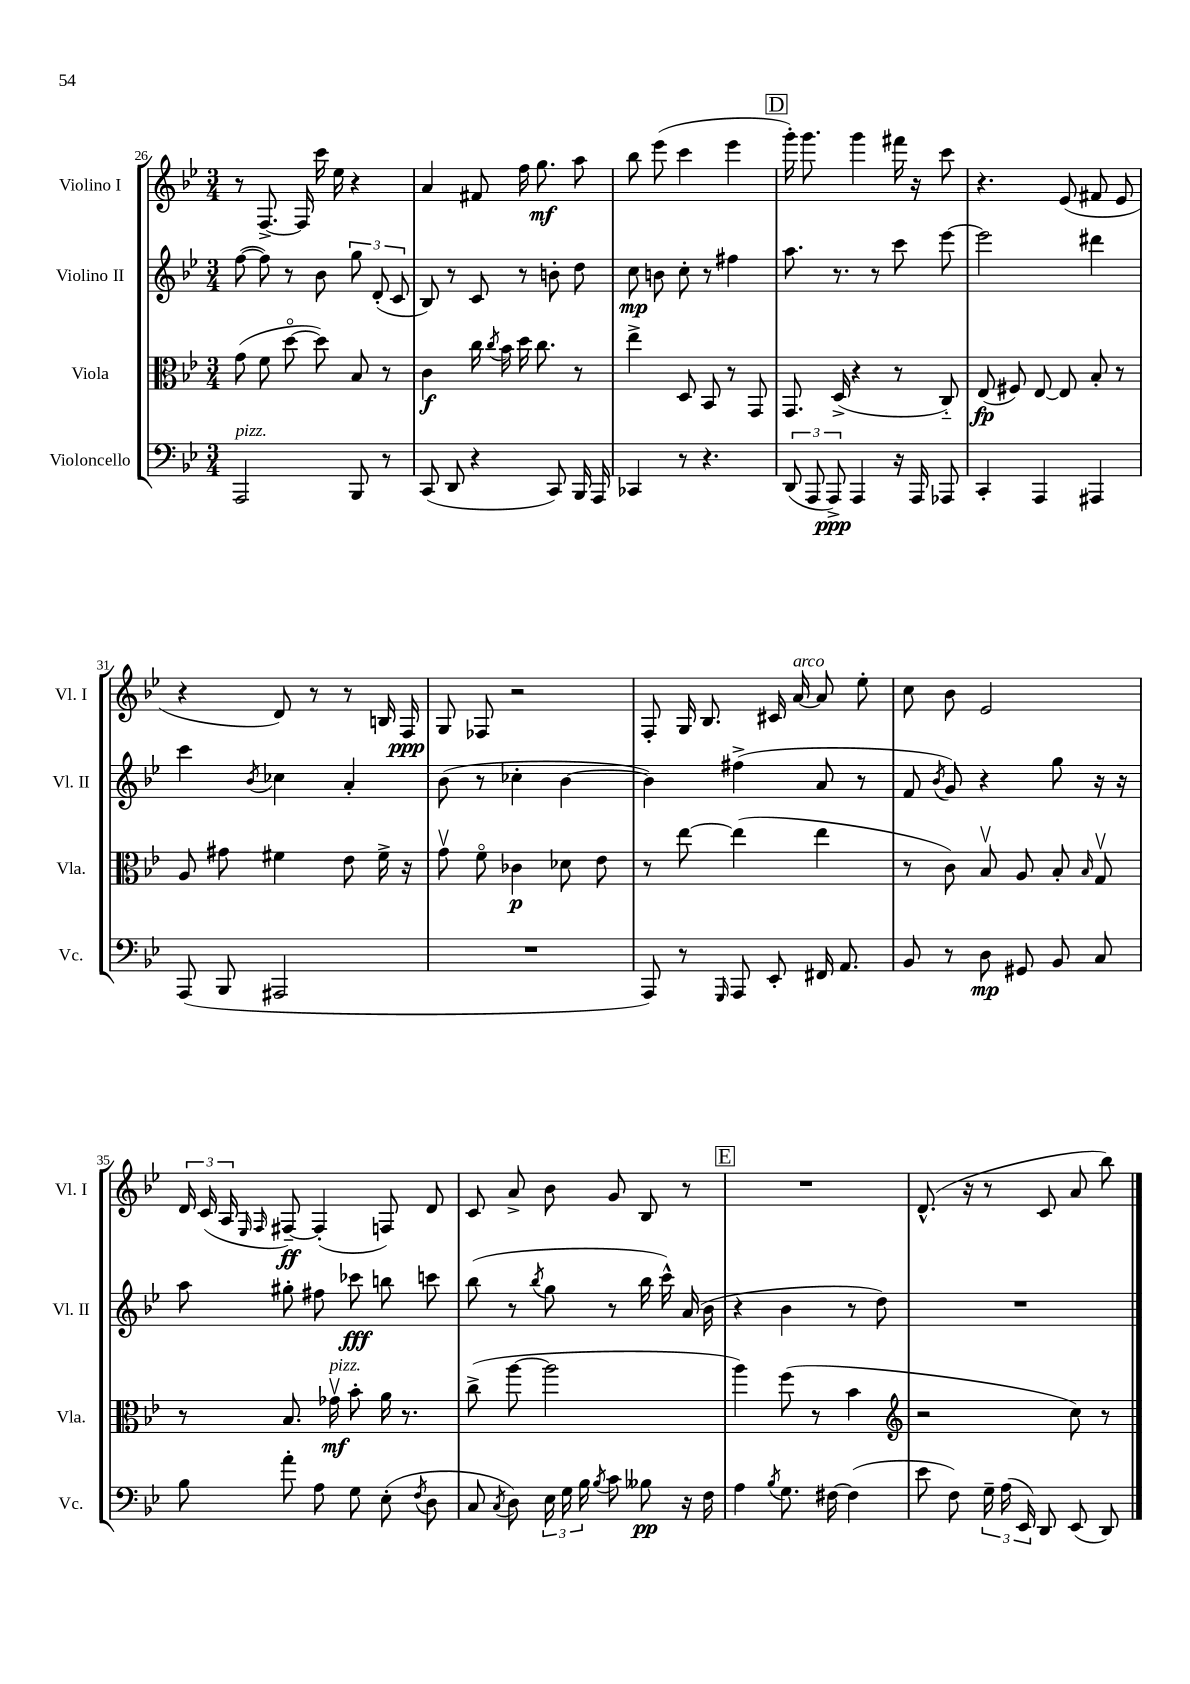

**kern	**kern	**kern	**kern
*staff4	*staff3	*staff2	*staff1
*clefF4	*clefC3	*clefG2	*clefG2
*k[b-e-]	*k[b-e-]	*k[b-e-]	*k[b-e-]
*M3/4	*M3/4	*M3/4	*M3/4
2AAA	(8g	([8ff	8r
.	8f	8ff])	[8.F^
.	[8ddo	8r	.
.	.	.	16F]
.	8dd])	8b-	16ccc
.	.	.	16ee-
8BBB-	8B-	12gg	4r
.	.	(12d'	.
8r	8r	.	.
.	.	12c	.
=	=	=	=
(8CC	4c	8B-)	4a
8DD	.	8r	.
4r	16cc	8c	8f#
.	8qcc	.	.
.	16b-	.	.
.	16dd	8r	16ff
.	8.cc	.	8.gg
8CC)	.	8b'	.
16BBB-	8r	8dd	8aa
16AAA	.	.	.
=	=	=	=
4CC-	4ee-^	8cc	8bb-
.	.	8b	(8eee-
8r	8D	8cc'	4ccc
4.r	8BB-	8r	.
.	8r	4ff#	4eee-
.	8GG	.	.
=	=	=	=
(12DD	8.GG	8.aa	16ggg')
.	.	.	8.ggg
12AAA	.	.	.
12AAA^)	.	.	.
.	(16D^	8.r	.
4AAA	4r	.	4ggg
.	.	8r	.
16r	8r	8ccc	16fff#
16AAA	.	.	16r
8AAA-	8C'~)	[8eee-	8ccc
=	=	=	=
4CC'	(8E-	2eee-]	4.r
.	8F#)	.	.
4AAA	[8E-	.	.
.	8E-]	.	(8e-
4AAA#	8B-'	4ddd#	8f#
.	8r	.	8e-
=	=	=	=
(8AAA	8A	4ccc	4r
8BBB-	8g#	.	.
.	.	8qb-	.
2AAA#	4f#	4cc-	8d)
.	.	.	8r
.	8e-	4a'	8r
.	16f#^	.	16B
.	16r	.	16F
=	=	=	=
2.r	8gv	(8b-	8G
.	8fo	8r	8F-
.	4c-	4cc-'	2r
.	8d-	[4b-	.
.	8e-	.	.
=	=	=	=
8AAA)	8r	4b-])	8F'
8r	[8ee-	.	16G
.	.	.	8.B-
16qqGGG	.	.	.
8AAA	(4ee-]	(4ff#^	.
8EE-'	.	.	16c#
.	.	.	[16a
16FF#	4ee-	8a	8a]
8.AA	.	.	.
.	.	8r	8ee-'
=	=	=	=
8BB-	8r	8f	8cc
.	.	8qb-	.
8r	8c)	8g)	8b-
8D	8B-v	4r	2e-
8GG#	8A	.	.
8BB-	8B-'	8gg	.
.	16qqB-	.	.
8C	8Gv	16r	.
.	.	16r	.
=	=	=	=
8B-	8r	8aa	24d
.	.	.	(24c
.	.	.	24A
.	.	.	16qqE-
.	.	.	16qqF
8a'	8.B-	8gg#'	[8F#~)
8A	.	8ff#	(4F#']
.	16g-v	.	.
8G	8b-'	8ccc-	.
(8E-'	16a	8bb	8F)
.	8.r	.	.
8qF	.	.	.
8D	.	8ccc	8d
=	=	=	=
8C	(8cc^	(8bb-	8c
8qC	.	.	.
8D)	[8aa	8r	8a^
.	.	8qbb-	.
24E-	2aa]	8gg	8b-
24G	.	.	.
24B-	.	.	.
8qB-	.	.	.
8c	.	8r	8g
8B--	.	16bb-	8B-
.	.	16ccc^^)	.
16r	.	(16a	8r
16F	.	16b-	.
=	=	=	=
4A	4aa)	4r	2.r
8qB-	.	.	.
8.G	(8ff	4b-	.
.	8r	.	.
[16F#	.	.	.
(4F#]	4b-	8r	.
.	.	8dd)	.
=	=	=	=
*	*clefG2	*	*
8e-	2r	2.r	(8.d^^
8F)	.	.	.
.	.	.	16r
24G~	.	.	8r
(24A	.	.	.
24EE-)	.	.	.
8DD	.	.	8c
(8EE-	8cc)	.	8a
8DD)	8r	.	8bb-)
==	==	==	==
*-	*-	*-	*-
